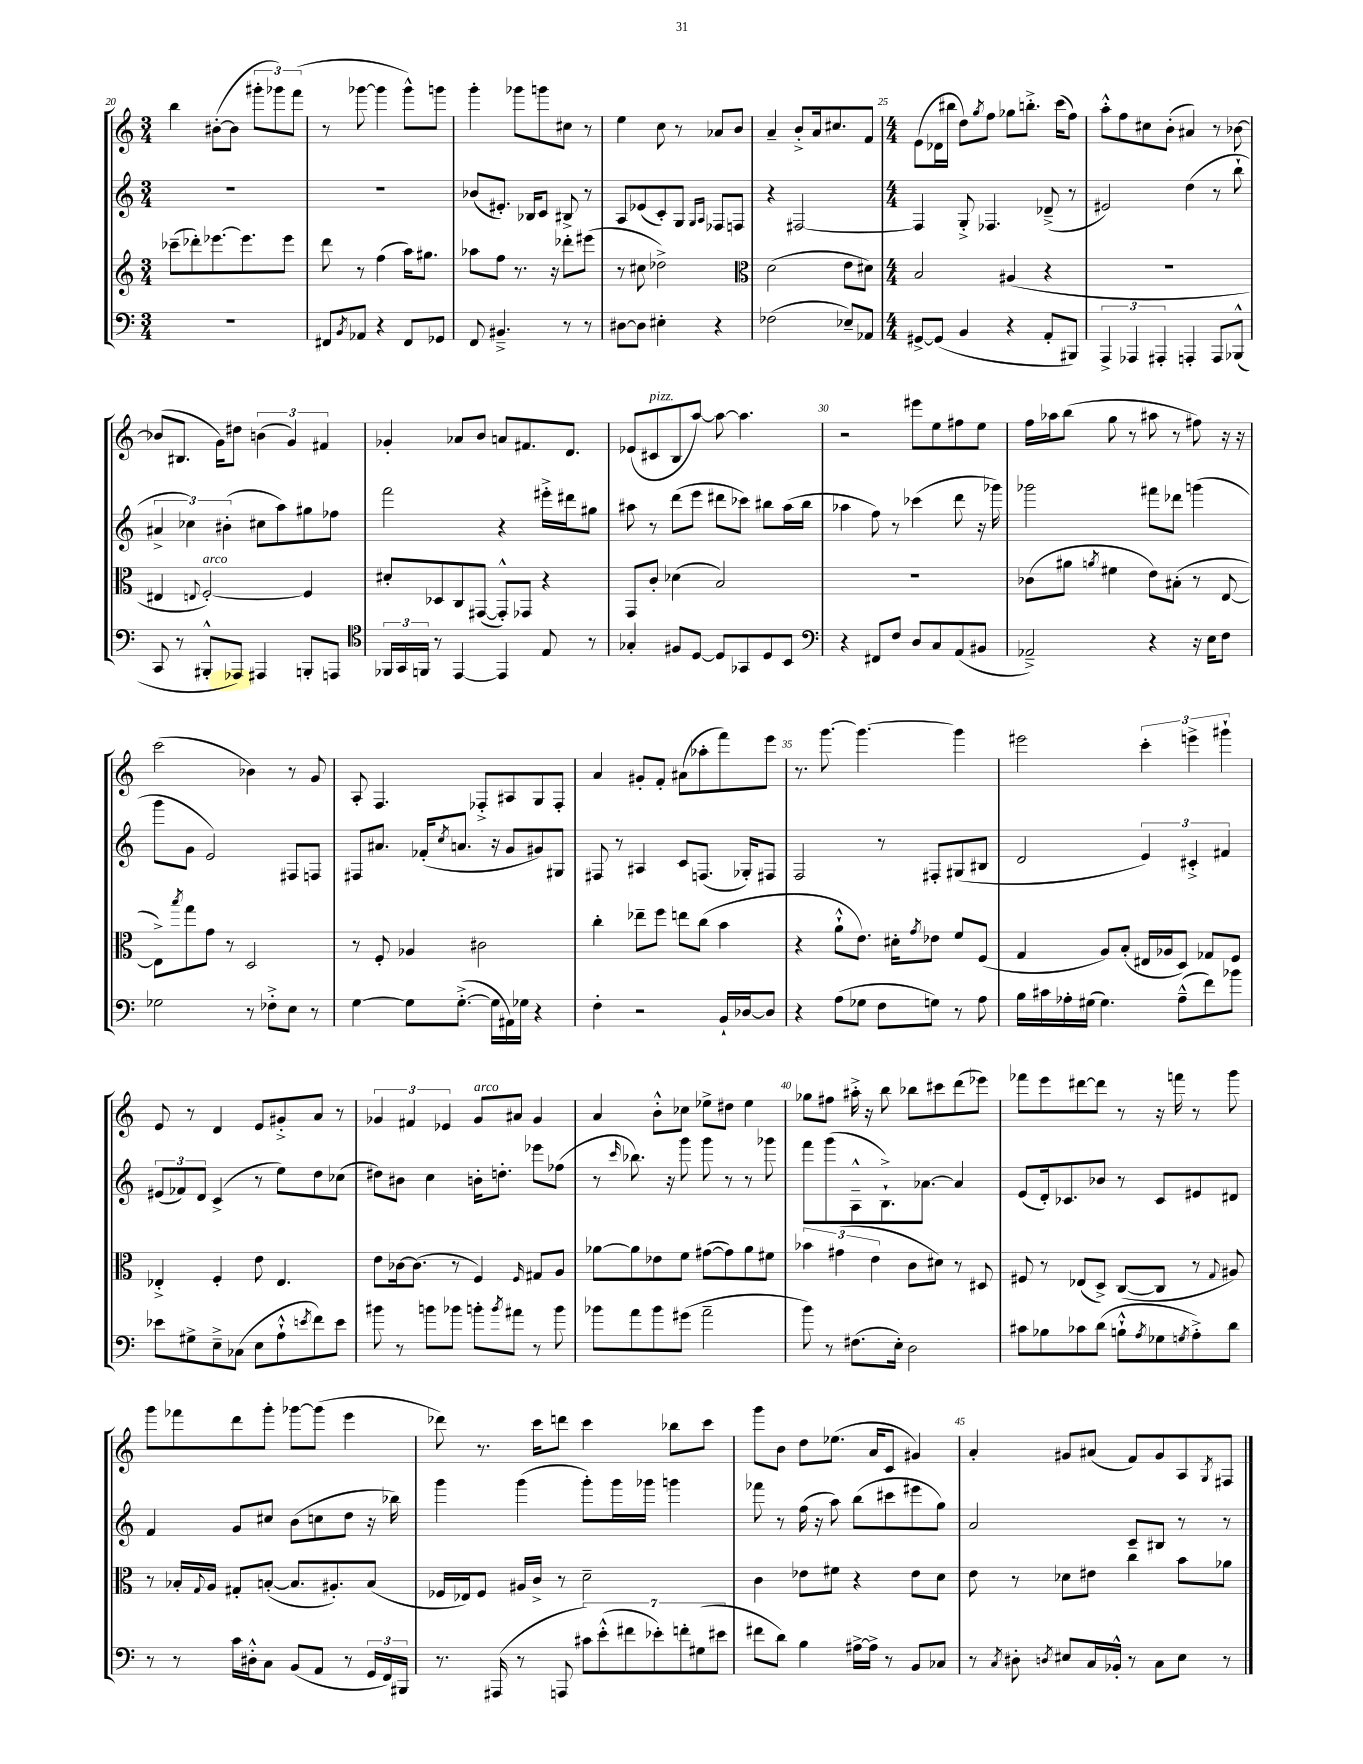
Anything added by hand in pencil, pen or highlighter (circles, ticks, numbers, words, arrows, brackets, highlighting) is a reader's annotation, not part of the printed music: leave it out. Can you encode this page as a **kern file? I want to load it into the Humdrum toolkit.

**kern	**kern	**kern	**kern
*staff4	*staff3	*staff2	*staff1
*clefF4	*clefG2	*clefG2	*clefG2
*k[]	*k[]	*k[]	*k[]
*M3/4	*M3/4	*M3/4	*M3/4
2.r	(8ccc-~	2.r	4bb
.	8ddd-')	.	.
.	[8.eee-	.	([8b#'
.	.	.	8b#]
.	8.eee-]	.	.
.	.	.	12ggg#'
.	.	.	12ggg-)
.	8eee-	.	.
.	.	.	(12fff
=	=	=	=
8FF#	8ddd	2.r	8r
8qBB	.	.	.
8AA-	8r	.	[8ggg-
4r	(4ff	.	4ggg-]
8FF#	16aa)	.	8ggg-^^)
.	8.gg#	.	.
8GG-	.	.	8ggg
=	=	=	=
8FF	8aa-	(8b-	4ggg'
4.BB#~^	8ff	8.e#')	.
.	8.r	.	8ggg-
.	.	16B-	.
.	.	8c	8ggg
.	16r	.	.
8r	8ddd-'	8B#^	8cc#
8r	(8eee#	8r	8r
=	=	=	=
[8D#	8r	8A	4ee
8D#]	8cc#	(8e-	.
4E#'	2dd-^)	8c')	8cc
.	.	8G	8r
.	.	16qqG	.
.	.	16qqA	.
4r	.	8F-	8a-
.	.	8F	8b
=	=	=	=
*	*clefC3	*	*
(2F-	(2d	4r	4a~
.	.	[2F#	8b'^
.	.	.	16a
.	.	.	8.cc#
8E-~)	8e	.	.
8AA-	8d#)	.	8f
=	=	=	=
*M4/4	*M4/4	*M4/4	*M4/4
[8GG#^	2B	4F#]	(8e
(8GG#]	.	.	16d-
.	.	.	16bb#
4BB	.	8G'^	8dd)
.	.	.	8qgg
.	.	4.F-	8ff
4r	(4A#	.	8gg-
.	.	.	8.bb'^
8AA'	4r	(8d-~^	.
.	.	.	(16ccc
8BBB#)	.	8r	8ff)
=	=	=	=
6AAA^	1r	2e#)	8aa'^^
.	.	.	8ff
6AAA-	.	.	.
.	.	.	8cc#
6AAA#'	.	.	.
.	.	.	(8b'
4AAA'	.	(4dd	4a#)
8AAA	.	8r	8r
(8BBB-^^	.	8bb`	[8b-
=	=	=	=
8CC	4E#	6a#^	(8b-]
8r	.	.	8.B#
.	.	6cc-)	.
.	8qqE	.	.
8BBB#'^^	[2F')	.	.
.	.	.	16g)
.	.	(6b#'	.
8AAA-)	.	.	8dd#
4AAA#	.	8cc#	(6b
.	.	8aa)	.
.	.	.	6g)
8BBB'	4F]	8gg#	.
.	.	.	6f#
8AAA	.	8ff-	.
=	=	=	=
*clefC4	*	*	*
24FF-	8d#'	2fff	4g-'
24GG	.	.	.
24FF	.	.	.
8r	8D-	.	.
[4EE	8C	.	8a-
.	([8GG#	.	8b
4EE]	8GG#'^^])	4r	8a
.	8GG-	.	8.f#
8E	4r	16eee#'^	.
.	.	16ddd#	8.d
8r	.	8gg#	.
=	=	=	=
4G-'	8GG	8aa#	(8e-
.	8c'	8r	8c#
8F#	(4d-	(8ddd	8B
[8D	.	8eee	[8aa)
8D]	2B)	8ddd#	8aa_
8GG-	.	8ccc-)	4.aa]
8D	.	8bb#	.
8BB	.	(16aa#	.
.	.	16bb#	.
=	=	=	=
*clefF4	*	*	*
4r	1r	4aa-	2r
8FF#	.	8ff)	.
8F	.	8r	.
8D	.	(4ccc-	8eee#
8C	.	.	8ee
(8AA	.	8ddd	8ff#
8BB#	.	16r	8ee
.	.	16ggg-)	.
=	=	=	=
2AA-~^)	(8c-	2ggg-	16ff
.	.	.	16aa-
.	8a#	.	(8bb
.	8qa	.	.
.	4f#	.	8gg
.	.	.	8r
4r	8e)	8fff#	8aa#
.	(8B#'	8ddd-	8r
16r	8r	(4ggg	8ff#)
16E	.	.	.
8F	[8E	.	16r
.	.	.	16r
=	=	=	=
2G-	8E^])	8ggg	(2ccc
.	8qbb	.	.
.	8gg	8g	.
.	8g	2e)	.
.	8r	.	.
8r	2D	.	4b-)
8F-'^	.	.	.
8E	.	8F#	8r
8r	.	8F	8g
=	=	=	=
[4G	8r	8F#	8A'
.	8F'	8.a#	4.F
8G]	4A-	.	.
.	.	(16f-'	.
.	.	8qcc	.
([8.G'^	.	8.a	.
.	2c#	.	8F-'^
16G]	.	16r	.
16AA#)	.	8g	8A#
16G-	.	.	.
4r	.	8g#)	8G
.	.	8G#	8F-'
=	=	=	=
4F'	4cc'	8F#	4a
.	.	8r	.
2r	8ee-~	4A#	8g#'
.	8ff	.	8f'
.	8ee	8c	(8a#
.	(8cc	(8.F	8aa-'
16BB`	4b	.	8fff)
[16D-	.	16G-')	.
8D-]	.	8F#	8eee
=	=	=	=
4r	4r	2F	8.r
.	.	.	[8.ggg
(8A	8a`^^	.	.
8G-	8.e)	.	4.ggg_
8F	.	8r	.
.	16d#'	.	.
.	8qg	.	.
8G)	8e-	8F#'	.
8r	8f	(8G#	4ggg]
8A	(8F	8B#	.
=	=	=	=
16B	4G	2d	2eee#
16c#	.	.	.
16A-'	.	.	.
(16G#	.	.	.
4.G#)	8A)	.	.
.	(8B'	.	.
.	16E#	6e)	6ccc'
.	16A-	.	.
(8A-~^^	8D)	.	.
.	.	6c#'^	6eee^
8f)	8G-	.	.
.	.	6f#	6ggg#`
8b-	8F	.	.
=	=	=	=
8e-	4E-'^	(12e#	8e
.	.	12f-)	.
8G#^	.	.	8r
.	.	12d	.
8E~^	4F'	(4c^	4d
(8C-	.	.	.
8E	8e	8r	8e
8A`^^	4.E-	8ee)	8g#'^
8qe	.	.	.
8f)	.	8dd	8a
8e	.	(8cc-	8r
=	=	=	=
8b#	8e	8dd#)	6g-
8r	[16c-	8b#	.
.	.	.	6f#
.	(8.c-]	.	.
8b	.	4cc	.
.	.	.	6e-
8b-	8r	.	.
8b'	4F)	16b'	8g-
.	.	8.dd'	.
8qb	.	.	.
8a#	.	.	8a#
.	16qqF	.	.
8r	8G#	8eee-	4g-
8b	8A	(8ff-	.
=	=	=	=
8b-	[8a-	8r	4a
.	.	16qqccc	.
8a	8a-]	8.bb-)	.
8b-	8e-	.	8b'^^
.	.	16r	.
(8g#	8f	8ggg	8cc-
2a~	([8g#	8ggg	8ee-^
.	8g#])	8r	8dd#
.	8a-	8r	4ee-
.	8f#	8ggg-	.
=	=	=	=
8b)	6b-	8fff	8gg-
8r	.	(8ggg	8ff#
.	(6g#	.	.
(8.F#	.	8A~^^	16aa#'^
.	.	.	16r
.	6e	.	.
.	.	8.B`^)	8bb
16E')	.	.	.
2D	8c	.	8bb-
.	.	[8.a-	.
.	8d#)	.	8ccc#
.	8r	4a-]	(8ddd
.	8D#	.	8eee-)
=	=	=	=
8c#	8F#	(8e	8fff-
8B-	8r	16d')	8eee
.	.	8.c-	.
8c-	(8E-	.	[8ddd#
(8d	8D^)	8b-	8ddd#]
8B`^^	([8C	8r	8r
8qA	.	.	.
8G-	8C]	8c-	16r
.	.	.	16fff
8qG	.	.	.
8A'^)	8r	8e#	8r
.	8qqG	.	.
8d	8A#)	8d#	8ggg
=	=	=	=
8r	8r	4f	8ggg
8r	16B-'	.	8fff-
.	8qqG	.	.
.	16A	.	.
16c	8G#'	8g	8ddd
16D#'^^	.	.	.
8C	([8B'	8cc#	8ggg'
(8BB	8.B]	(8b	[8ggg-
8AA	.	8cc	(8ggg-]
.	8.A#')	.	.
8r	.	8dd	4eee
24GG	(8B	16r	.
24FF)	.	.	.
.	.	16bb-)	.
24BBB#	.	.	.
=	=	=	=
8.r	16F-	4ggg	8ddd-)
.	16E-)	.	.
.	8F-	.	8.r
(16AAA#	.	.	.
8r	16A#	(4ggg	.
.	16c^	.	16ccc
8AAA	8r	.	8ddd
14c#)	2d~	8ggg')	4ccc
(14e'^^	.	.	.
.	.	16ggg	.
14f#	.	.	.
.	.	16ggg-	.
14e-')	.	.	.
.	.	4ggg	8bb-
14f'	.	.	.
(14G#	.	.	.
.	.	.	8ccc
14e#	.	.	.
=	=	=	=
8f#	4c	8fff-	8ggg
8d)	.	8r	8b
4B	8e-	(16ff	8dd
.	.	16r	.
.	8f#	8aa)	(8.ee-
[16A#^	4r	(8bb	.
16A#^]	.	.	16a
8r	.	8ccc#	8c
8BB	8e-	8eee#	4g#)
8C-	8d	8gg)	.
=	=	=	=
8r	8e	2a	4a'
8qC	.	.	.
8D#'	8r	.	.
8qD	.	.	.
8E#	8d-	.	8g#
16C	8e#	.	(8a#
16BB-'^^	.	.	.
8r	4cc	8c~	8f)
8C	.	8B#	8g#
8E#	8b	8r	8A
.	.	.	8qG
8r	8a-	8r	8F#
==	==	==	==
*-	*-	*-	*-
